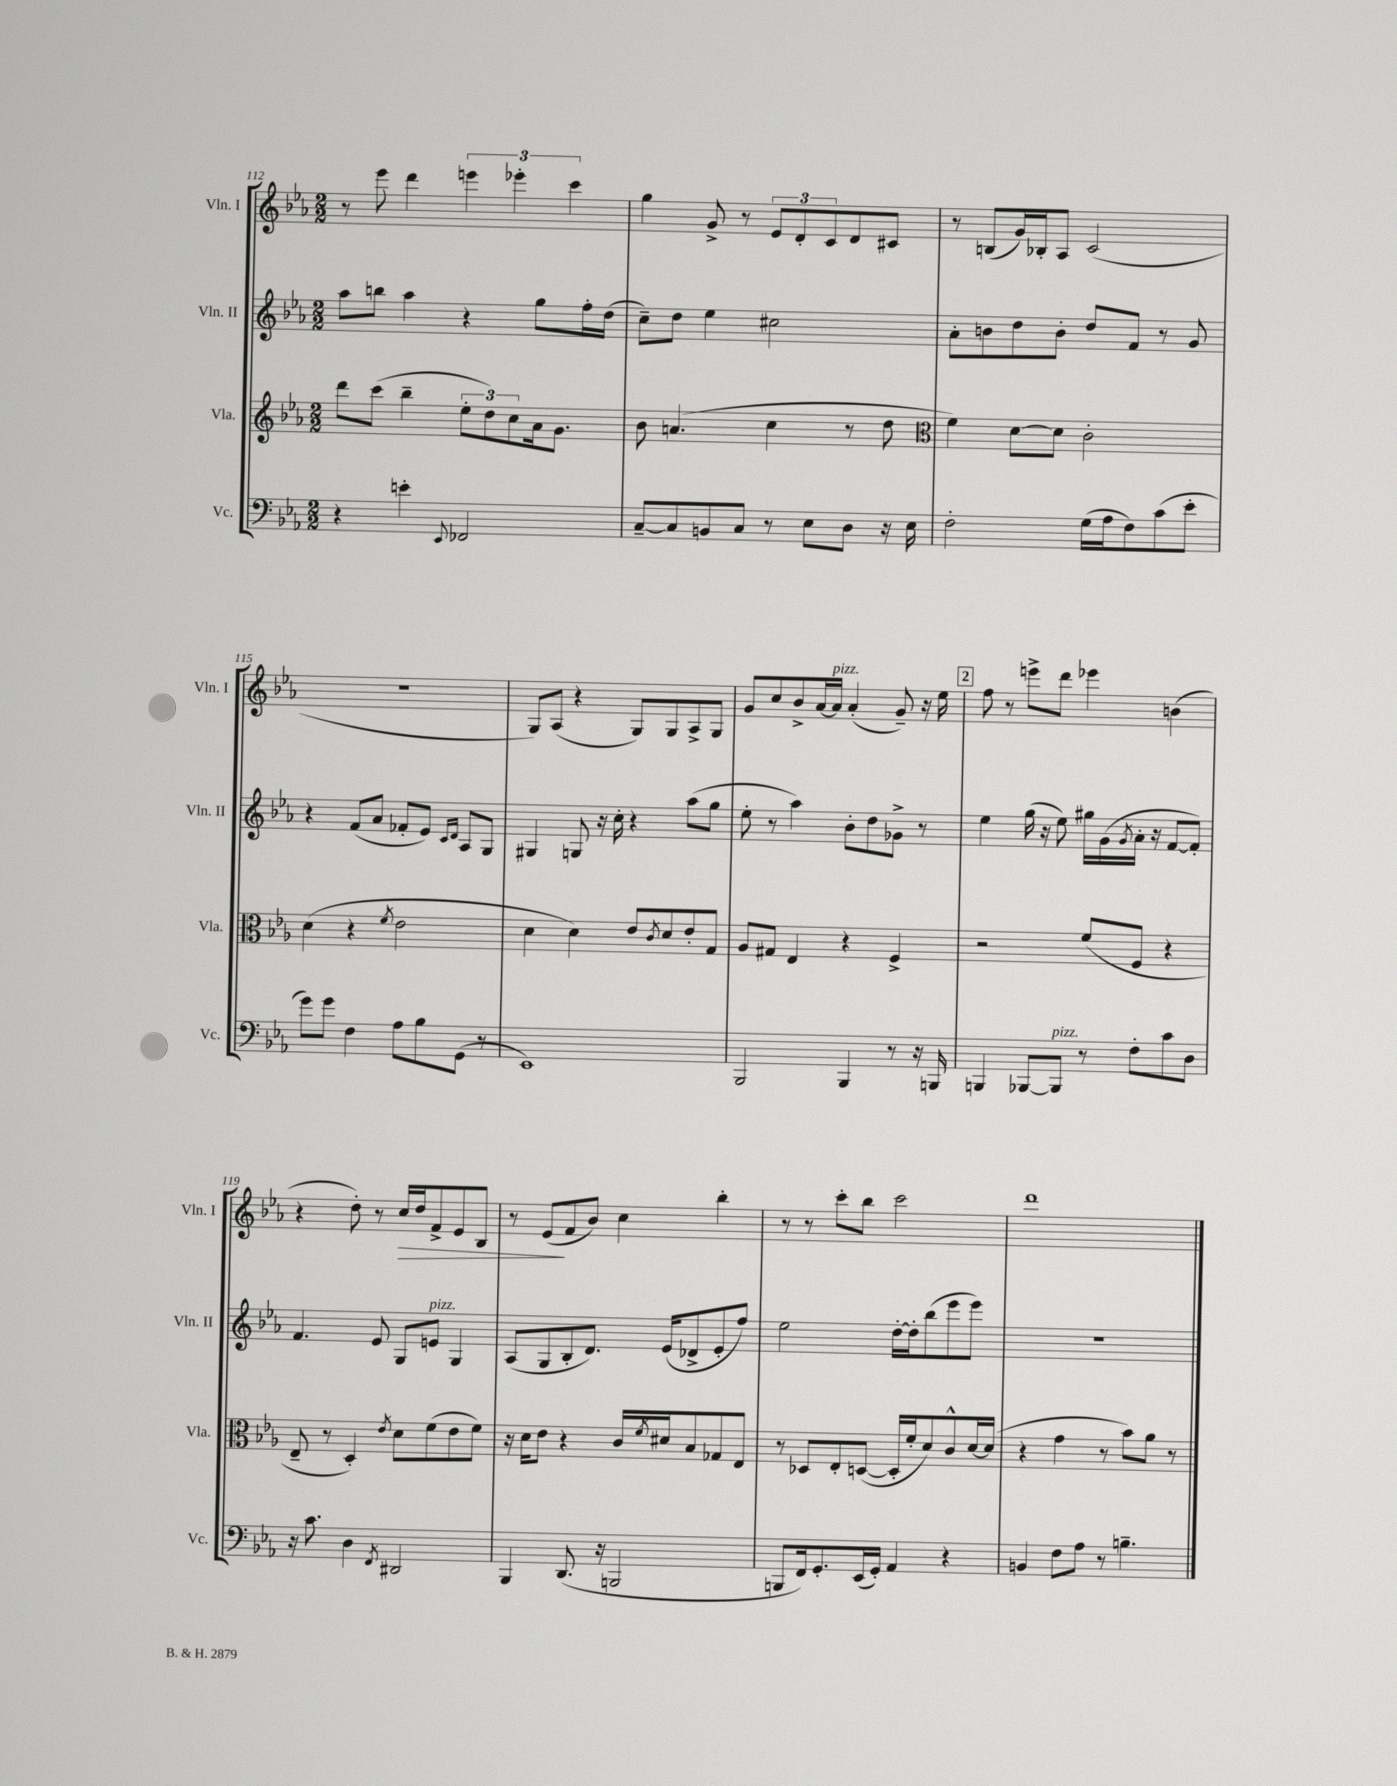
<<
\new StaffGroup <<
\new Staff = "s0" \with { instrumentName = "Vln. I" shortInstrumentName = "Vln. I" } {
    \clef treble \key ees \major \numericTimeSignature \time 2/2
    r8 ees'''8 d'''4 \tuplet 3/2 { e'''4 ees'''4-. c'''4 } |
    g''4 g'8-> r8 \tuplet 3/2 { ees'8 d'8-. c'8 } d'8 cis'8 |
    r8 b8( g'16) bes16-. aes8 c'2( |
    r1 |
    g8) aes8( r4 g8) g8 aes8-> g8 |
    g'8 c''8 bes'8-> aes'16~ aes'16^\markup { \italic "pizz." } aes'4-.( g'8--) r16 ees''16 |
    \mark \markup { \box "2" } f''8 r8 e'''8-> d'''8 ees'''4 b'4( |
    r4 d''8-.) r8 c''16\> d''16 f'8-> ees'8 bes8 |
    r8 ees'8\!( f'8 bes'8) c''4 bes''4-. |
    r8 r8 c'''8-. bes''8 c'''2 |
    d'''1 \bar "|." |
}
\new Staff = "s1" \with { instrumentName = "Vln. II" shortInstrumentName = "Vln. II" } {
    \clef treble \key ees \major \numericTimeSignature \time 2/2
    aes''8 b''8 aes''4 r4 g''8 f''16-. d''16( |
    c''8--) d''8 ees''4 cis''2 |
    aes'8-. b'8 d''8 b'8-. d''8 f'8 r8 g'8 |
    r4 f'8( aes'8 fes'8-. ees'8) \grace { c'16 d'16 } aes8 g8 |
    gis4 g8 r16 c''16-. r4 aes''8( g''8 |
    ees''8-. r8 aes''4) bes'8-. d''8 ges'8-> r8 |
    \mark \markup { \box "2" } ees''4 g''16( r16 ees''8) gis''16 g'16( \acciaccatura { g'8 } aes'16-. r16 f'8~ f'8-.) |
    f'4. ees'8 g8 e'8^\markup { \italic "pizz." } g4 |
    aes8( g8 bes8-. d'8.) ees'16( des'8-> ees'8-. f''8) |
    ees''2 d''16~-. d''16-. bes''8( ees'''8 ees'''8) |
    R1 \bar "|." |
}
\new Staff = "s2" \with { instrumentName = "Vla." shortInstrumentName = "Vla." } {
    \clef treble \key ees \major \numericTimeSignature \time 2/2
    d'''8 c'''8( bes''4-- \tuplet 3/2 { ees''8-. d''8) c''8 } aes'16 g'8. |
    bes'8 a'4.( c''4 r8 d''8 |
    \clef alto f'4) d'8~ d'8 c'2-. |
    d'4( r4 \acciaccatura { f'8 } ees'2 |
    d'4 d'4) ees'8 \acciaccatura { c'8 } d'8 ees'8-. g8 |
    aes8 gis8 ees4 r4 f4-> |
    \mark \markup { \box "2" } r2 f'8( f8 r4 |
    ees8-- r8 d4-.) \acciaccatura { ees'8 } d'8 f'8( ees'8 f'8) |
    r16 d'16 ees'8 r4 c'16 \acciaccatura { f'8 } dis'16 bes8 ges8 ees8 |
    r8 des8 ees8-. d8~( d16-. f'16-. d'8) c'8-^ d'16~ d'16( |
    r4 g'4 r8 bes'8) aes'8 r8 \bar "|." |
}
\new Staff = "s3" \with { instrumentName = "Vc." shortInstrumentName = "Vc." } {
    \clef bass \key ees \major \numericTimeSignature \time 2/2
    r4 e'4-. \appoggiatura { ees,8 } fes,2 |
    c8~-- c8 b,8 c8 r8 ees8 d8 r16 ees16 |
    f2-. g16( aes16 f8) c'8( ees'8-. |
    g'8) g'8 f4 aes8 bes8 g,8( r8 |
    ees,1) |
    bes,,2 bes,,4 r8 r16 b,,16 |
    \mark \markup { \box "2" } b,,4 bes,,8~ bes,,8^\markup { \italic "pizz." } r8 f8-. c'8 d8 |
    r16 c'8. d4 \acciaccatura { f,8 } dis,2 |
    bes,,4 d,8.( r16 b,,2 |
    b,,8 f,16) g,8.-. ees,16( g,16-.) aes,4 r4 |
    b,4 f8 aes8 r8 b4.-- \bar "|." |
}
>>
>>
\layout { \context { \Score currentBarNumber = #112 } }
